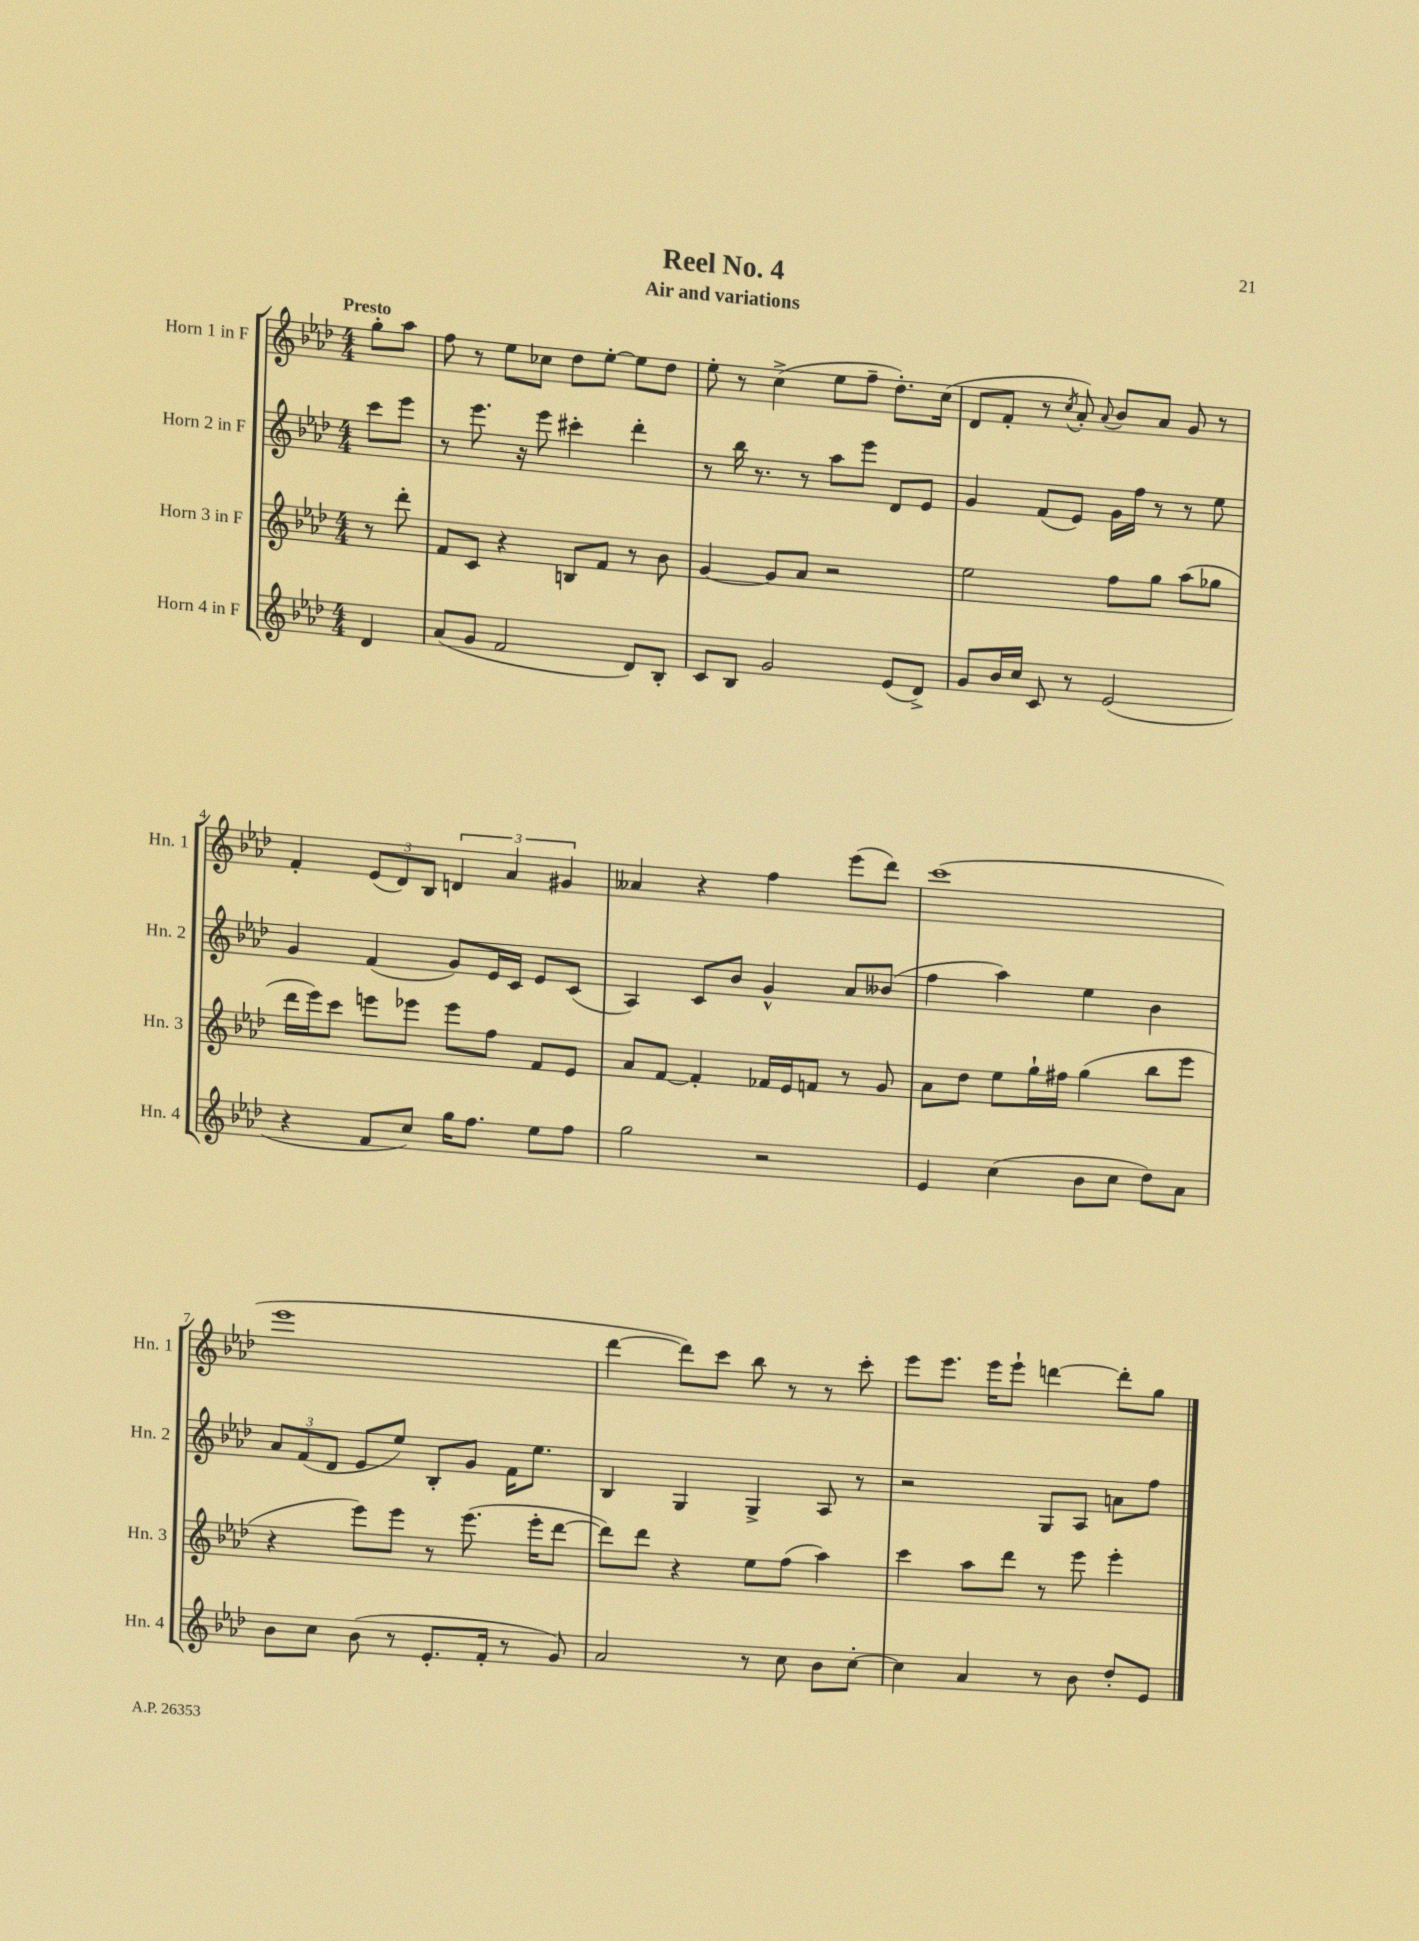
\header { title = "Reel No. 4" subtitle = "Air and variations" }
<<
\new StaffGroup <<
\new Staff = "s0" \with { instrumentName = "Horn 1 in F" shortInstrumentName = "Hn. 1" } {
    \clef treble \key aes \major \numericTimeSignature \time 4/4 \partial 4 \tempo "Presto"
    \autoBeamOff g''8[-. aes''8] |
    f''8 r8 ees''8[ ces''8] des''8[ ees''8]~-. ees''8[ des''8] |
    ees''8-. r8 c''4->( ees''8[ f''8]-- des''8.[-.) c''16]( |
    des'8[ f'8]-. r8 \acciaccatura { c''8 } aes'8-.) \appoggiatura { aes'8 } bes'8[ aes'8] g'8 r8 |
    f'4-. \tuplet 3/2 { ees'8[( des'8) bes8] } \tuplet 3/2 { d'4 aes'4 gis'4 } |
    aeses'4 r4 f''4 ees'''8[( des'''8]) |
    c'''1( |
    ees'''1 |
    des'''4~ des'''8[) c'''8] bes''8 r8 r8 c'''8-. |
    ees'''8[ ees'''8.] ees'''16[ ees'''8]-! d'''4~ d'''8[-. g''8] \bar "|." |
}
\new Staff = "s1" \with { instrumentName = "Horn 2 in F" shortInstrumentName = "Hn. 2" } {
    \clef treble \key aes \major \numericTimeSignature \time 4/4 \partial 4
    \autoBeamOff c'''8[ ees'''8] |
    r8 ees'''8. r16 ees'''8 cis'''4-. des'''4-. |
    r8 bes''16 r8. r8 aes''8[ ees'''8] des'8[ ees'8] |
    g'4 f'8[( ees'8]) g'16[ f''16] r8 r8 ees''8 |
    g'4 f'4( g'8[) ees'16 c'16] ees'8[ c'8]( |
    aes4) c'8[ bes'8] g'4-^ aes'8[ beses'8]( |
    f''4 aes''4) ees''4 bes'4 |
    \tuplet 3/2 { aes'8[ f'8( des'8] } ees'8[ ees''8]) bes8[-. g'8] f'16[ ees''8.] |
    bes4 g4 g4-> aes8 r8 |
    r2 g8[ aes8] a'8[ f''8] \bar "|." |
}
\new Staff = "s2" \with { instrumentName = "Horn 3 in F" shortInstrumentName = "Hn. 3" } {
    \clef treble \key aes \major \numericTimeSignature \time 4/4 \partial 4
    \autoBeamOff r8 des'''8-. |
    f'8[ c'8] r4 b8[ f'8] r8 bes'8 |
    g'4~ g'8[ aes'8] r2 |
    ees''2 f''8[ g''8] aes''8[( ges''8] |
    des'''16[ ees'''16) c'''8] e'''8[ ees'''8] ees'''8[ f''8] f'8[ ees'8] |
    aes'8[ f'8]~ f'4-. fes'16[ ees'16 f'8] r8 g'8 |
    aes'8[ des''8] ees''8[ g''16-! fis''16] g''4( bes''8[ ees'''8] |
    r4 ees'''8[) ees'''8] r8 ees'''8.( ees'''16[-. des'''8]~ |
    des'''8[) des'''8] r4 ees''8[ f''8]( aes''4) |
    c'''4 aes''8[ des'''8] r8 ees'''8 ees'''4-. \bar "|." |
}
\new Staff = "s3" \with { instrumentName = "Horn 4 in F" shortInstrumentName = "Hn. 4" } {
    \clef treble \key aes \major \numericTimeSignature \time 4/4 \partial 4
    \autoBeamOff des'4 |
    aes'8[( g'8] f'2 des'8[) bes8]-. |
    c'8[ bes8] g'2 ees'8[( des'8]->) |
    g'8[ bes'16 c''16] c'8 r8 ees'2( |
    r4 f'8[ c''8]) g''16[ f''8.] ees''8[ f''8] |
    g''2 r2 |
    ees'4 c''4( bes'8[ c''8] des''8[) aes'8] |
    bes'8[ c''8] bes'8( r8 ees'8.[-. f'16]-. r8 g'8) |
    aes'2 r8 c''8 bes'8[ c''8]~-. |
    c''4 aes'4 r8 bes'8 des''8[-. ees'8] \bar "|." |
}
>>
>>
